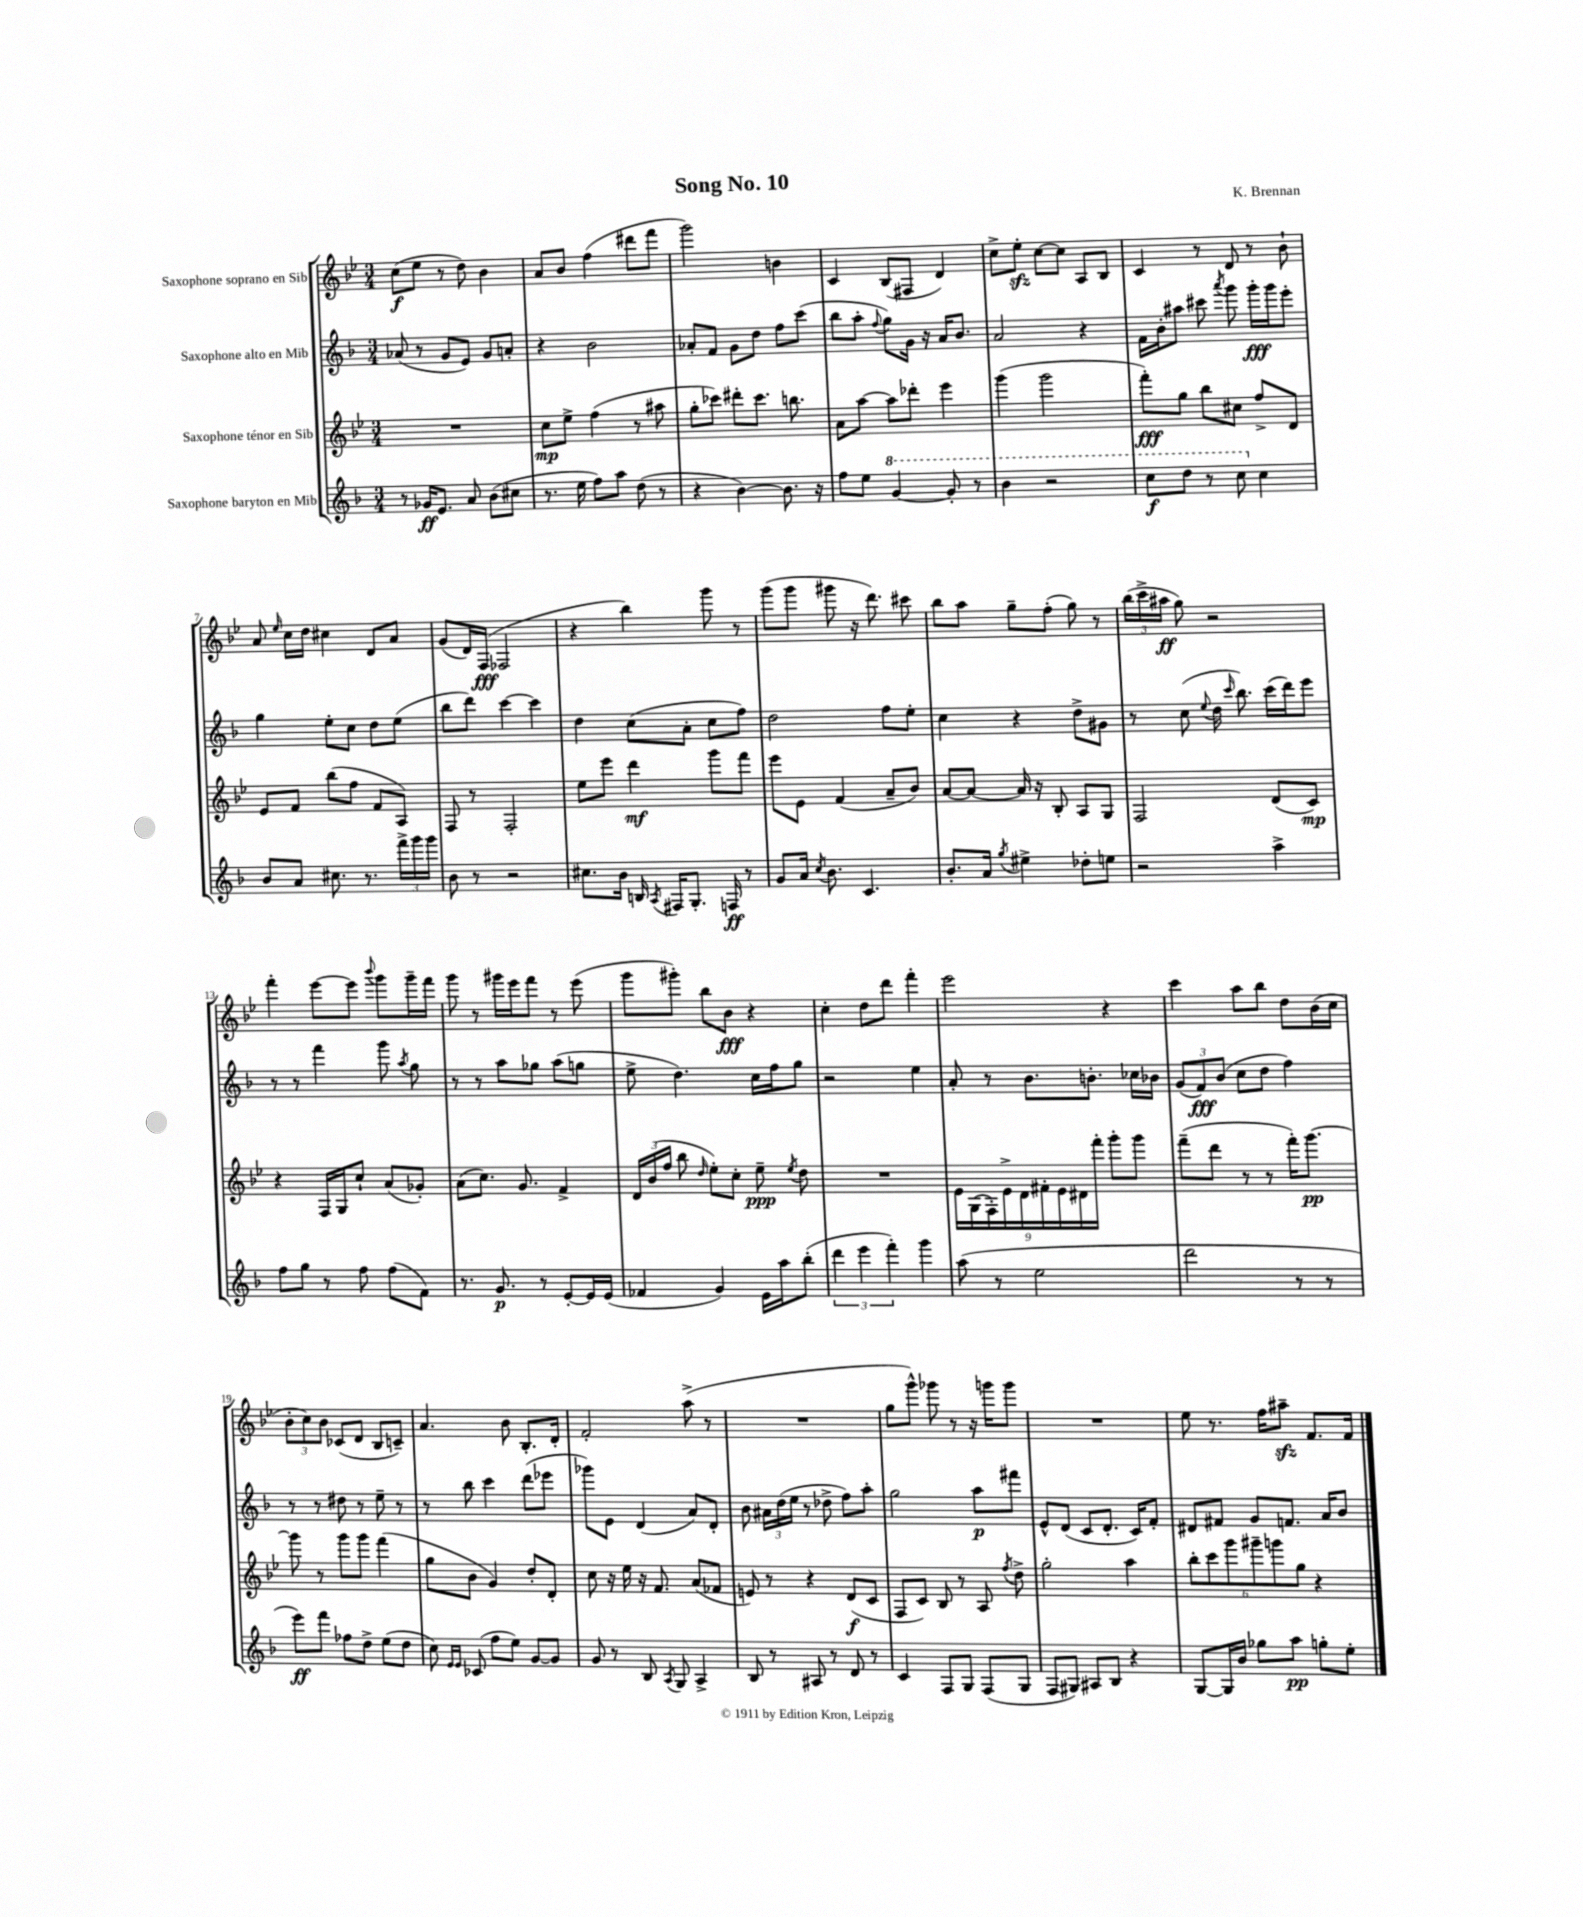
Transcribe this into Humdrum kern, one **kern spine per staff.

**kern	**kern	**kern	**kern
*staff4	*staff3	*staff2	*staff1
*clefG2	*clefG2	*clefG2	*clefG2
*k[b-]	*k[b-e-]	*k[b-]	*k[b-e-]
*M3/4	*M3/4	*M3/4	*M3/4
8r	2.r	(8a-	(8cc
16g-	.	8r	8ee-
8.e	.	.	.
.	.	8g	8r
8a	.	8e)	8dd)
(8b-	.	8g	4b-
8cc#	.	8a'	.
=	=	=	=
8.r	8cc	4r	8a
.	8ee-^	.	8b-
16ee	.	.	.
8ff)	(4ff	2b-	(4ff
8aa	.	.	.
(8dd	8r	.	8ddd#
8r	8aa#	.	8fff
=	=	=	=
4r	8gg'	8a-'	2ggg)
.	8ccc-)	8f	.
[4b-)	8ddd#'	8g	.
.	8.ccc-	8dd	.
8.b-]	.	8ff	4b
.	8.bb	.	.
.	.	(8ccc	.
16r	.	.	.
=	=	=	=
8ff	8a	8bb-	4c
8ee	[8aa	8aa'	.
.	.	8qqff	.
[4gg	8aa]	8gg)	(8B-
.	8ddd-'	16g	8F#
.	.	16r	.
8gg']	4eee-	16a	4d)
.	.	8.b-	.
8r	.	.	.
=	=	=	=
4bb-	(4ggg	2a	8cc^
.	.	.	8ee-'
2r	2ggg	.	[8cc
.	.	.	8cc]
.	.	4r	8A
.	.	.	8B-
=	=	=	=
8ccc	8fff')	16f	4c
.	.	16b-'	.
8ddd	8gg	8aa#	.
8r	8bb-	8ccc#	8r
.	.	8qaaa	.
8ccc	8cc#	8ggg	8d
4cc	8ff^	16ggg'	8r
.	.	16ggg	.
.	8d	8eee'	8b-`
=	=	=	=
8b-	8e-	4gg	8a
.	.	.	16qqee-
8a	8f	.	16cc
.	.	.	16dd
8.cc#	(8bb-	8ee'	4cc#
.	8ff	8cc	.
8.r	.	.	.
.	8f	8dd	8d
24fff^	8A)	(8ee	8a
24ggg	.	.	.
24ggg	.	.	.
=	=	=	=
8b-	8F	8bb-	(8g
8r	8r	8ddd)	16d)
.	.	.	(16F
2r	2F'	[4ccc	2F-
.	.	4ccc]	.
=	=	=	=
8.cc#	8ee-	4dd	4r
.	8eee-	.	.
16b-	.	.	.
16B	4ddd	(8cc	4bb-)
8qA	.	.	.
16F#	.	.	.
8.G'	.	8a'	.
.	8ggg	8cc	8ggg
16F	.	.	.
8r	8fff	8ff)	8r
=	=	=	=
8g	8eee-	2dd	(8ggg
16a	8e-	.	8ggg
8qcc	.	.	.
8.b-	.	.	.
.	(4f	.	8ggg#
4.c	.	.	16r
.	.	.	8.ddd)
.	8a~	8ff	.
.	8b-)	8ee'	8ccc#
=	=	=	=
8.b-'	[8a	4cc	8bb-
.	8a_	.	8aa
16a	.	.	.
8qgg	.	.	.
4ee#^	16a]	4r	8gg~
.	16r	.	.
.	8B-'	.	(8ff'
8dd-'	8A	8dd^	8gg)
8ee	8G	8g#	8r
=	=	=	=
2r	2F	8r	(24bb-
.	.	.	24ccc^
.	.	.	24aa#
.	.	(8cc	8gg)
.	.	8qqee	.
.	.	16dd	2r
.	.	16qqccc	.
.	.	8.bb-)	.
4aa^	(8d	(16ccc	.
.	.	16ddd)	.
.	8c)	8eee	.
=	=	=	=
8ff	4r	8r	4fff'
8gg	.	8r	.
8r	16F	4fff	[8eee-
.	16G	.	.
8ff	8cc`	.	8eee-]
.	.	.	8qqbbb-
(8ff	(8a	8ggg	8ggg
.	.	8qaa	.
8f)	8g-')	8gg	16ggg~
.	.	.	16fff
=	=	=	=
8.r	(8a	8r	8ggg
.	8.cc)	8r	8r
8.g	.	.	.
.	.	8aa	16ggg#
.	8.g	.	16eee-
8r	.	8gg-	8fff
[8e'	4f^	(8aa	8r
16e]	.	8gg	(8eee-
(16e	.	.	.
=	=	=	=
4f-	24d	8ee^	8ggg
.	(24b-	.	.
.	24ff	.	.
.	8bb-	4.dd)	8ggg#')
.	16qqdd	.	.
4g)	8ee-')	.	8bb-
.	8cc'	.	8b-
16e	8ee-~	16cc	4r
16aa	.	16ff	.
.	8qee-	.	.
(8bb-'	8dd	8gg	.
=	=	=	=
6ddd	2.r	2r	4cc'
6eee	.	.	.
.	.	.	8dd
6fff')	.	.	.
.	.	.	8ddd
4ggg	.	4ee	4fff'
=	=	=	=
(8aa	18e-	8a'	2eee-
.	(18G	.	.
.	18F')	.	.
8r	.	8r	.
.	18e-^	.	.
.	18d	.	.
2ee	.	8.b-	.
.	18f#'	.	.
.	18e-	.	.
.	18d#	.	.
.	.	8.b'	.
.	18fff'	.	.
.	8ggg'	.	4r
.	8ggg	16cc-	.
.	.	16b-	.
=	=	=	=
2ddd	(8fff~	(12g	4ccc
.	.	12f)	.
.	8ddd	.	.
.	.	(12b-	.
.	8r	8cc	8aa
.	8r	8dd	8bb-
8r	16fff')	4ff)	8dd
.	[8.ggg	.	.
8r	.	.	(16b-
.	.	.	16cc
=	=	=	=
8eee)	8ggg]	8r	12b-'
.	.	.	12cc)
8fff	8r	8r	.
.	.	.	12b-
8ff-	8ggg	8dd#	(8c-
8dd^	8ggg	8r	8d
(8ee	(4fff	8ee~	8B-
8dd	.	8r	8c~)
=	=	=	=
8cc)	8gg	8r	4.a
16qqe	.	.	.
16qqe	.	.	.
(8c-	8b-	8bb-	.
8ff	4g)	4ccc	.
8ee)	.	.	8b-
[8g	8dd'	(8ddd	8.B-'
8g]	8d'	8eee-	.
.	.	.	16d'
=	=	=	=
8g	8cc	8ggg-)	2f'
8r	16r	8e	.
.	16ee-	.	.
8B-	16r	(4d	.
.	8.f	.	.
8qA	.	.	.
8G	.	.	.
4A^	(8a	8a)	(8aa^
.	8f-	8d'	8r
=	=	=	=
8B-	8e)	8b-	2.r
8r	8r	24a#	.
.	.	(24dd	.
.	.	24ee	.
8A#	4r	8r	.
8r	.	8dd-^	.
8d	(8d	8ff)	.
8r	8c	8aa'	.
=	=	=	=
4c	8F	2gg	8gg
.	8c)	.	8ggg^^)
8F	8B-	.	8ggg-
8G	8r	.	8r
(8F	8A	8aa	16r
.	.	.	16ggg
.	8qff	.	.
8G	8dd^	8fff#	8ggg
=	=	=	=
8F	2gg'	8e^^	2.r
8G#)	.	(8d	.
8A#	.	8c	.
8B-	.	8.d'	.
4r	4aa	.	.
.	.	16c)	.
.	.	8f'	.
=	=	=	=
[8G	12bb-'	8d#	8ee-
.	12ccc	.	.
16G]	.	8f#	8.r
.	12ggg	.	.
16b-	.	.	.
8gg-	12ggg#~	8g	.
.	.	.	16ff
.	12ggg	.	.
8aa	.	8.f	8aa#~
.	12gg	.	.
8gg'	4r	.	8.f
.	.	16a	.
8ee'	.	8b-	.
.	.	.	16f
==	==	==	==
*-	*-	*-	*-
